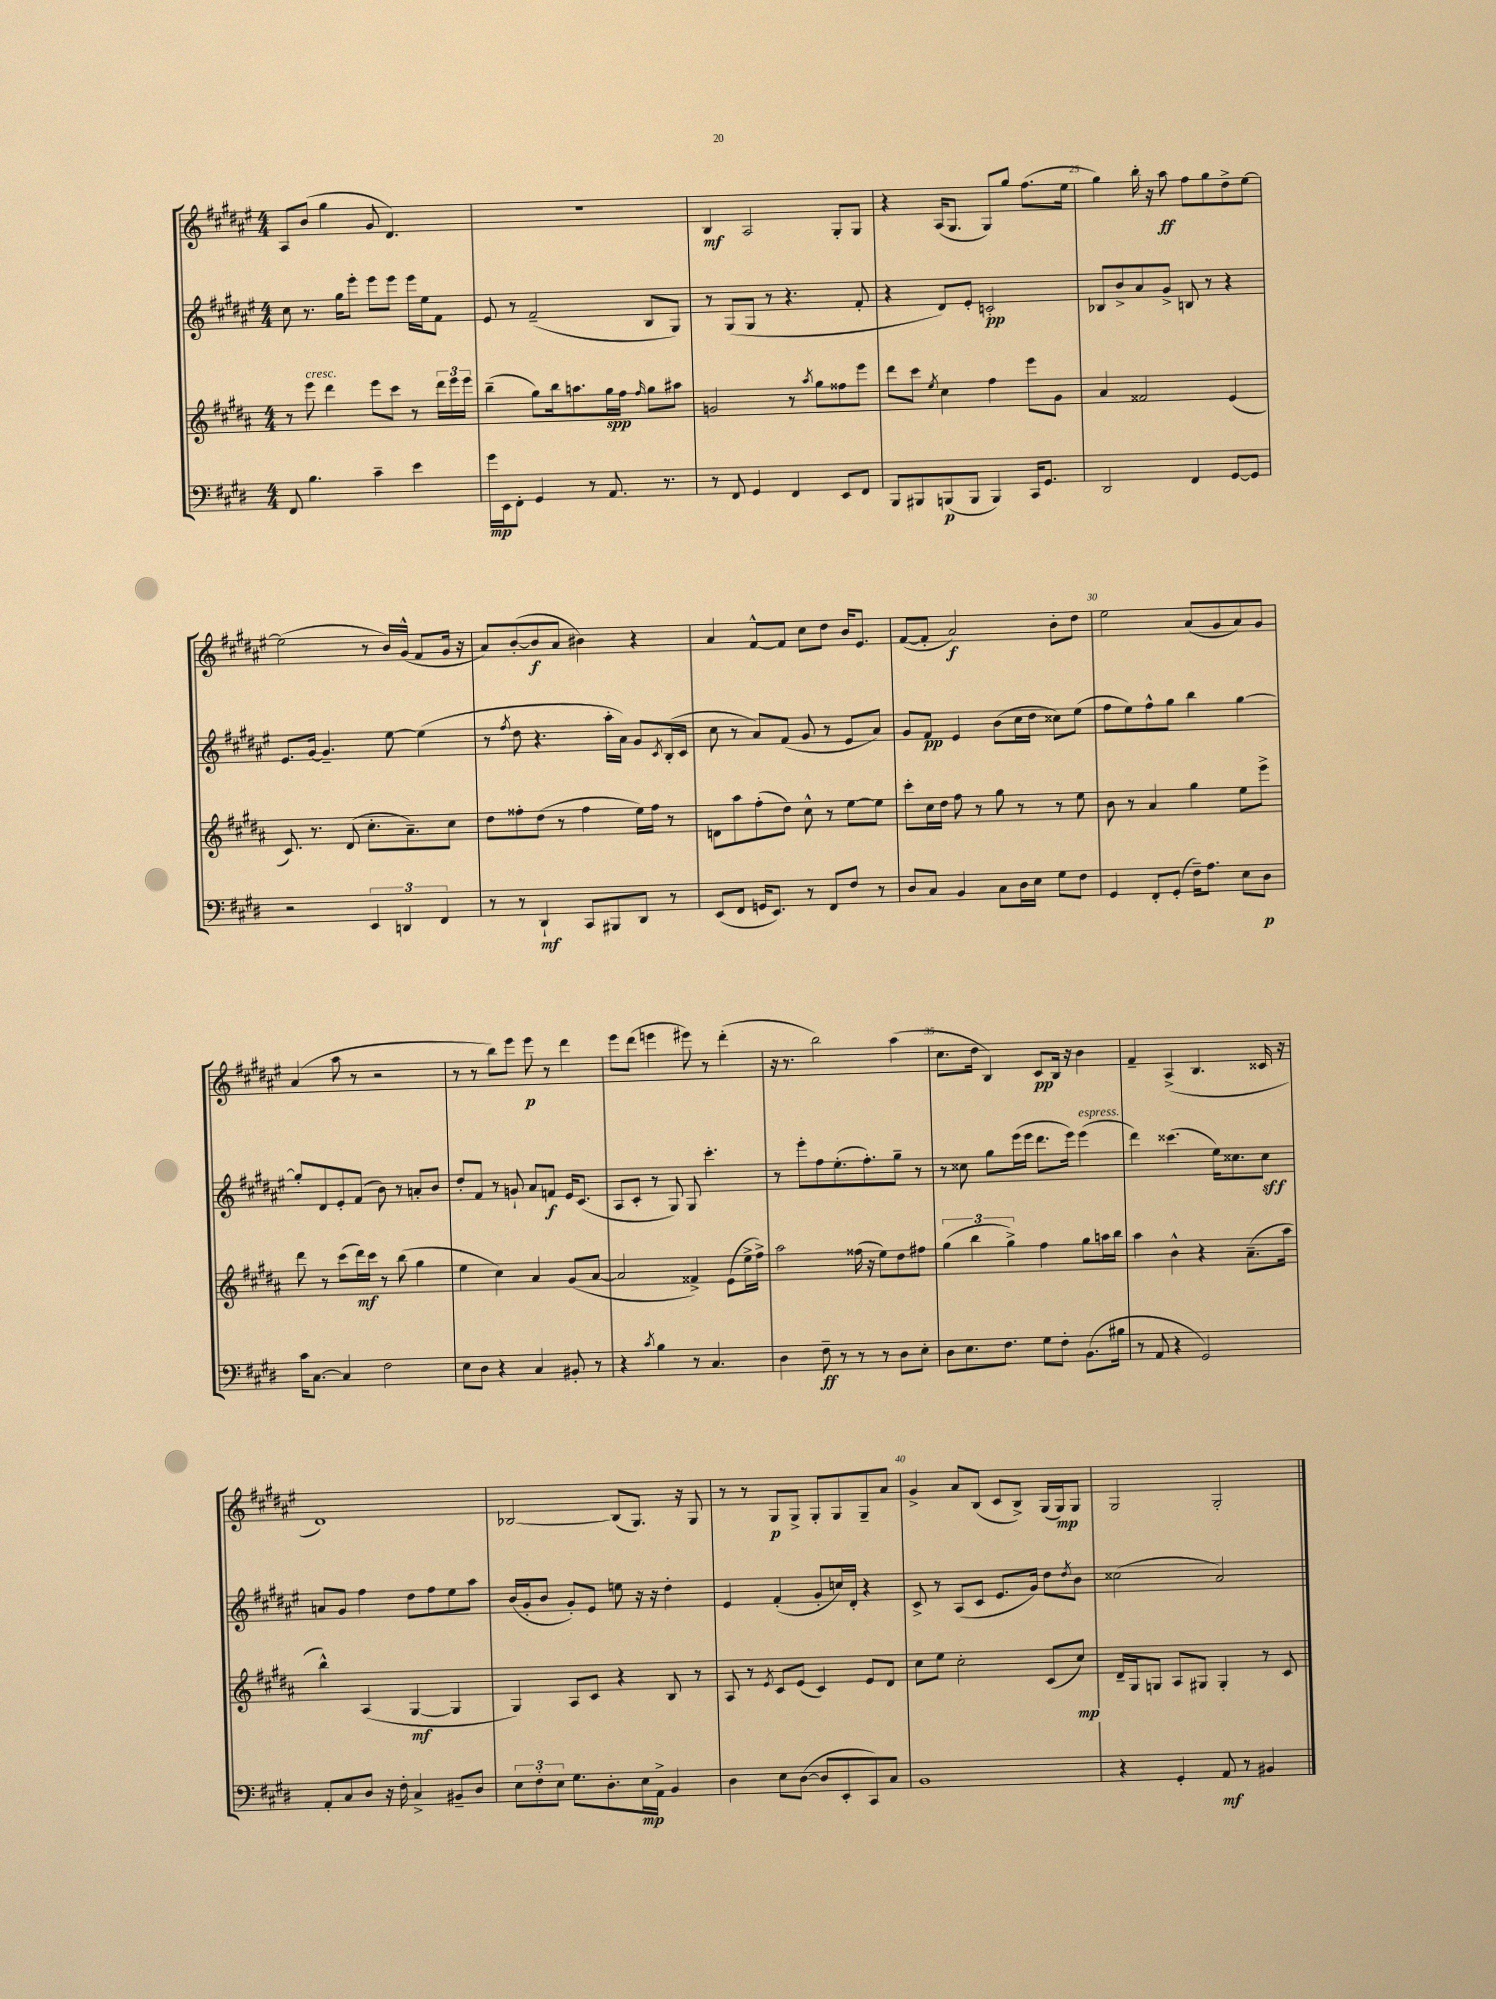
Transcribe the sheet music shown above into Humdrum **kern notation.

**kern	**dynam	**kern	**dynam	**kern	**dynam	**kern	**dynam
*part4	*part4	*part3	*part3	*part2	*part2	*part1	*part1
*staff4	*staff4	*staff3	*staff3	*staff2	*staff2	*staff1	*staff1
*clefF4	*	*clefG2	*	*clefG2	*	*clefG2	*
*k[f#c#g#d#]	*	*k[f#c#g#d#a#]	*	*k[f#c#g#d#a#e#]	*	*k[f#c#g#d#a#e#]	*
*M4/4	*	*M4/4	*	*M4/4	*	*M4/4	*
=21	=21	=21	=21	=21	=21	=21	=21
8FF#/	.	8r	.	8cc#\	.	8A#/L	.
!	!	!LO:TX:a:i:t=cresc.	!	!	!	!	!
4.B\	.	8eee\	.	8.r	.	(8b/J	.
.	.	4ddd#\	.	.	.	4gg#\	.
.	.	.	.	16gg#\KL	.	.	.
.	.	.	.	8eee#'\J	.	.	.
4c#~\	.	8eee\L	.	8eee#\L	.	8g#/	.
.	.	8ccc#\J	.	8eee#\J	.	4.d#/)	.
4e\	.	8r	.	16eee#\LL	.	.	.
.	.	.	.	16ee#\J	.	.	.
.	.	24ddd#\LL	.	8f#\J	.	.	.
.	.	24eee\	.	.	.	.	.
.	.	24eee\JJ	.	.	.	.	.
=22	=22	=22	=22	=22	=22	=22	=22
16g#\LL	mp	(4bb~\	.	8e#/	.	1r	.
16EE\J	.	.	.	.	.	.	.
8FF#'\J	.	.	.	8r	.	.	.
4GG#/	.	8gg#\L)	.	(2f#~/	.	.	.
.	.	16bb\k	.	.	.	.	.
.	.	8.aan\	.	.	.	.	.
8r	.	.	.	.	.	.	.
8.AA/	.	16gg#\L	spp	.	.	.	.
.	.	16ff#\JJ	.	.	.	.	.
.	.	16qqff#/	.	.	.	.	.
.	.	8gg#\L	.	8B/L	.	.	.
8.r	.	.	.	.	.	.	.
.	.	8aa#X\J	.	8G#/J)	.	.	.
=23	=23	=23	=23	=23	=23	=23	=23
8r	.	2gn/	.	8r	.	4B/	mf
8FF#/	.	.	.	(8G#/L	.	.	.
4GG#/	.	.	.	8G#/J	.	2A#/	.
.	.	.	.	8r	.	.	.
4FF#/	.	8r	.	4.r	.	.	.
.	.	8qaa#/	.	.	.	.	.
.	.	8gg#\L	.	.	.	.	.
8EE/L	.	8ff##X\	.	.	.	8G#'/L	.
8FF#/J	.	8eee\J	.	8f#'/	.	8G#/J	.
=24	=24	=24	=24	=24	=24	=24	=24
8BBB/L	.	8ddd#\L	.	4r	.	4r	.
8BBB#X/	.	8ccc#\J	.	.	.	.	.
.	.	8qee/	.	.	.	.	.
(8BBBn/	p	4cc#\	.	8d#/L)	.	(16A#/KL	.
.	.	.	.	.	.	8.G#/J	.
8BBB/J	.	.	.	8e#'/J	.	.	.
4BBB/)	.	4ff#\	.	2cn'/	pp	8G#/L)	.
.	.	.	.	.	.	8gg#/J	.
16CC#/KL	.	8eee\L	.	.	.	(8.ff#\L	.
8.GG#/J	.	.	.	.	.	.	.
.	.	8g#\J	.	.	.	.	.
.	.	.	.	.	.	16ee#\Jk	.
=25	=25	=25	=25	=25	=25	=25	=25
2DD#/	.	4a#/	.	8B-X/L	.	4gg#\)	.
.	.	.	.	8b^/	.	.	.
.	.	2f##X/	.	8a#/	.	16bb'\	.
.	.	.	.	.	.	16r	.
.	.	.	.	8g#^/J	.	8aa#\	ff
4FF#/	.	.	.	8Bn/	.	8ff#\L	.
.	.	.	.	8r	.	8gg#\	.
[8GG#/L	.	(4e/	.	4r	.	8dd#^\	.
8GG#/J]	.	.	.	.	.	[8ee#\J	.
!!LO:LB:g=z
=26	=26	=26	=26	=26	=26	=26	=26
2r	.	8.c#/)	.	8.e#/L	.	(2ee#\]	.
.	.	8.r	.	[16g#/Jk	.	.	.
.	.	.	.	4.g#~/]	.	.	.
.	.	(8d#/	.	.	.	.	.
6EE/	.	8.cc#'\L	.	.	.	8r	.
.	.	.	.	[8ee#\	.	16b/LL)	.
6DDn/	.	.	.	.	.	.	.
.	.	8.a#~\)	.	.	.	(16g#^^/JJ	.
.	.	.	.	(4ee#\]	.	8f#/L	.
6FF#/	.	.	.	.	.	.	.
.	.	8cc#\J	.	.	.	16g#/Jk	.
.	.	.	.	.	.	16r	.
=27	=27	=27	=27	=27	=27	=27	=27
8r	.	8dd#\L	.	8r	.	8a#/L)	.
.	.	.	.	8qff#/	.	.	.
8r	.	8ff##X'\	.	8dd#\	.	([8b'/	.
4DD#`/	mf	(8dd#\J	.	4.r	.	8b/]	f
.	.	8r	.	.	.	8a#/J	.
8CC#/L	.	4ff##\	.	.	.	4b#X\)	.
8BBB#X/	.	.	.	16aa#'\LL	.	.	.
.	.	.	.	16a#\JJ)	.	.	.
8DD#/J	.	16ee\LL)	.	8g#/L	.	4r	.
.	.	16ff##\JJ	.	.	.	.	.
.	.	.	.	8qc#/	.	.	.
8r	.	8r	.	(16B'/L	.	.	.
.	.	.	.	16c#/JJ	.	.	.
=28	=28	=28	=28	=28	=28	=28	=28
(8EE/L	.	8dn\L	.	8cc#\	.	4a#/	.
8FF#/J	.	8aa#\	.	8r	.	.	.
16GGn/KL	.	(8ff#'\	.	8a#/L)	.	[8f#^^/L	.
8.EE/J)	.	.	.	.	.	.	.
.	.	8dd#\J)	.	(8f#/J	.	8f#/J]	.
8r	.	8cc#^^\	.	8g#/	.	8cc#\L	.
8FF#/L	.	8r	.	8r	.	8dd#\J	.
8F#/J	.	[8ee\L	.	8e#/L	.	16b/KL	.
.	.	.	.	.	.	8.e#/J	.
8r	.	8ee\J]	.	8a#/J)	.	.	.
=29	=29	=29	=29	=29	=29	=29	=29
8D#/L	.	8ccc#'\L	.	8g#/L	.	([8f#/L	.
8C#/J	.	16cc#\L	.	8f#/J	pp	8f#'/J]	.
.	.	16dd#\JJ	.	.	.	.	.
4BB/	.	8ff#\	.	4e#/	.	2a#/)	f
.	.	8r	.	.	.	.	.
8C#\L	.	8gg#\	.	(8b\L	.	.	.
16D#\L	.	8r	.	16cc#\L	.	.	.
16E\JJ	.	.	.	16dd#\JJ	.	.	.
8G#\L	.	8r	.	8cc##X\L)	.	8b'\L	.
8F#\J	.	8ee\	.	(8ee#\J	.	8dd#\J	.
=30	=30	=30	=30	=30	=30	=30	=30
4GG#/	.	8b\	.	8ff#\L	.	2ee#\	.
.	.	8r	.	8ee#\)	.	.	.
8FF#'/L	.	4a#/	.	8ff#^^\	.	.	.
(8GG#'/J	.	.	.	8gg#\J	.	.	.
16F#~\KL)	.	4gg#\	.	4bb\	.	(8a#/L	.
8.A\J	.	.	.	.	.	.	.
.	.	.	.	.	.	8g#/	.
8E\L	.	8ee\L	.	[4gg#\	.	8a#/)	.
8D#\J	p	8eee^\J	.	.	.	8g#/J	.
!!LO:LB:g=z
=31	=31	=31	=31	=31	=31	=31	=31
16c#\KL	.	8ddd#\	.	8gg#'/L]	.	(4a#/	.
[8.C#\J	.	.	.	.	.	.	.
.	.	8r	.	8d#/	.	.	.
4C#/]	.	(8ccc#\L	.	8e#'/	.	8aa#\	.
.	.	16ddd#\L)	mf	(8f#/J	.	8r	.
.	.	16ccc#\JJ	.	.	.	.	.
2F#\	.	8r	.	8b\)	.	2r	.
.	.	(8bb\	.	8r	.	.	.
.	.	4gg#\	.	8an'/L	.	.	.
.	.	.	.	8b/J	.	.	.
=32	=32	=32	=32	=32	=32	=32	=32
8E\L	.	4ee\	.	8dd#'/L	.	8r	.
8D#\J	.	.	.	8f#/J	.	8r	.
4r	.	4cc#\)	.	8r	.	8bb\L)	.
.	.	.	.	8gn`/	.	8eee#\J	.
4C#/	.	4a#/	.	8a#/L	.	8eee#\	p
.	.	.	.	8fn/J	f	8r	.
8BB#X'/	.	(8g#/L	.	16e#/KL	.	4ddd#\	.
.	.	.	.	(8.c#/J	.	.	.
8r	.	[8a#/J	.	.	.	.	.
=33	=33	=33	=33	=33	=33	=33	=33
4r	.	2a#/]	.	8A#/L	.	8eee#\L	.
.	.	.	.	8c#'/J	.	(8ddd#\J	.
8qc#/	.	.	.	.	.	.	.
4B\	.	.	.	8r	.	4eeen\	.
.	.	.	.	8G#/)	.	.	.
8r	.	4f##X^/)	.	8G#/	.	8eee#X\)	.
4.C#/	.	.	.	4.ccc#'\	.	8r	.
.	.	(8e\L	.	.	.	(4ddd#'\	.
.	.	16ee^\L	.	.	.	.	.
.	.	16ff#^\JJ)	.	.	.	.	.
=34	=34	=34	=34	=34	=34	=34	=34
4D#\	.	2aa#\	.	8r	.	16r	.
.	.	.	.	.	.	8.r	.
.	.	.	.	8eee#'\L	.	.	.
8F#~\	ff	.	.	8ff#\	.	2bb\)	.
8r	.	.	.	(8.ee#'\	.	.	.
8r	.	(16ff##X\	.	.	.	.	.
.	.	16r	.	8.ff#'\)	.	.	.
8r	.	8ee\L)	.	.	.	.	.
8D#\L	.	8dd#\	.	8gg#~\J	.	(4aa#\	.
8E'\J	.	8ff#X\J	.	8r	.	.	.
=35	=35	=35	=35	=35	=35	=35	=35
8D#\L	.	(6gg#\	.	8r	.	8.cc#\L	.
8.E\	.	.	.	8cc##X\	.	.	.
.	.	6bb\	.	.	.	.	.
.	.	.	.	.	.	16dd#\Jk	.
.	.	.	.	8gg#\L	.	4B/)	.
8.F#\J	.	.	.	.	.	.	.
.	.	6gg#^\)	.	.	.	.	.
.	.	.	.	(16eee#\L	.	.	.
.	.	.	.	16eee#\JJ	.	.	.
8G#\L	.	4ff#\	.	8.ddd#\L	.	8c#/L	pp
8F#'\J	.	.	.	.	.	16B/Jk	.
.	.	.	.	16eee#\Jk)	.	16r	.
!	!	!	!	!LO:TX:a:i:t=espress.	!	!	!
(8.BB\L	.	8gg#\L	.	(4eee#\	.	4b\	.
.	.	16aan\L	.	.	.	.	.
16B#X\Jk	.	16bb\JJ	.	.	.	.	.
=36	=36	=36	=36	=36	=36	=36	=36
8r	.	4aa#\	.	4ddd#\)	.	4f#~/	.
8AA/	.	.	.	.	.	.	.
4r	.	4b^^\	.	(4.ccc##X\	.	(4A#^/	.
2GG#/)	.	4r	.	.	.	4.B/	.
.	.	.	.	16ee#\KL)	.	.	.
.	.	.	.	8.cc##X\	.	.	.
.	.	(8.a#~\L	.	.	.	.	.
.	.	.	.	8cc##\J	sff	16c##X/	.
.	.	16aa#\Jk	.	.	.	16r	.
!!LO:LB:g=z
=37	=37	=37	=37	=37	=37	=37	=37
8AA'/L	.	4bb^^\)	.	8an/L	.	1d#)	.
8C#/	.	.	.	8g#/J	.	.	.
8D#/J	.	(4A#/	.	4ff#\	.	.	.
16r	.	.	.	.	.	.	.
16F#'\	.	.	.	.	.	.	.
4C#^/	.	[4G#/	mf	8dd#\L	.	.	.
.	.	.	.	8ff#\	.	.	.
8BB#X~/L	.	4G#/]	.	8ee#\	.	.	.
8D#/J	.	.	.	8aa#\J	.	.	.
=38	=38	=38	=38	=38	=38	=38	=38
12E\L	.	4G#/)	.	(16b/LL	.	[2B-X/	.
.	.	.	.	16g#'/J	.	.	.
12F#'\	.	.	.	.	.	.	.
.	.	.	.	8b/J	.	.	.
12E\J	.	.	.	.	.	.	.
8.G#\L	.	8A#/L	.	8g#'/L)	.	.	.
.	.	8c#/J	.	8e#/J	.	.	.
8.D#'\	.	.	.	.	.	.	.
.	.	4r	.	8een\	.	(8B-/L]	.
16E\L	mp	.	.	16r	.	8.G#/J)	.
16AA^\JJ	.	.	.	16r	.	.	.
4BB/	.	8B/	.	4dd#'\	.	.	.
.	.	.	.	.	.	16r	.
.	.	8r	.	.	.	8G#/	.
=39	=39	=39	=39	=39	=39	=39	=39
4D#\	.	8A#/	.	4e#/	.	8r	.
.	.	8r	.	.	.	8r	.
.	.	8qe/	.	.	.	.	.
8E\L	.	8c#/L	.	(4f#'/	.	8G#/L	p
([8D#\J	.	(8e/J	.	.	.	8G#^/J	.
8D#/L]	.	4c#/)	.	8g#'/L	.	8G#'/L	.
8EE'/	.	.	.	16ccn/L)	.	8G#/	.
.	.	.	.	16d#'/JJ	.	.	.
8CC#/)	.	8e/L	.	4r	.	8G#~/	.
8C#/J	.	8d#/J	.	.	.	8a#/J	.
=40	=40	=40	=40	=40	=40	=40	=40
1BB	.	8cc#\L	.	8c#^/	.	4g#^/	.
.	.	8ee\J	.	8r	.	.	.
.	.	2cc#'\	.	(8A#/L	.	8a#/L	.
.	.	.	.	8c#/J	.	(8B/J	.
.	.	.	.	8.e#/L	.	8c#/L	.
.	.	.	.	.	.	8B^/J)	.
.	.	.	.	16g#/Jk)	.	.	.
.	.	(8c#/L	.	8dd#\L	.	(16G#/LL	.
.	.	.	.	.	.	16G#/J)	mp
.	.	.	.	8qdd#/	.	.	.
.	.	8cc#/J)	mp	8b\J	.	8G#/J	.
=41	=41	=41	=41	=41	=41	=41	=41
4r	.	16d#~/LL	.	(2cc##X\	.	2G#/	.
.	.	16G#/J	.	.	.	.	.
.	.	8Gn/J	.	.	.	.	.
4GG#'/	.	8A#/L	.	.	.	.	.
.	.	8G#X/J	.	.	.	.	.
8AA/	mf	4G#'/	.	2a#/)	.	2G#'/	.
8r	.	.	.	.	.	.	.
4BB#X/	.	8r	.	.	.	.	.
.	.	8c#/	.	.	.	.	.
==	==	==	==	==	==	==	==
*-	*-	*-	*-	*-	*-	*-	*-
